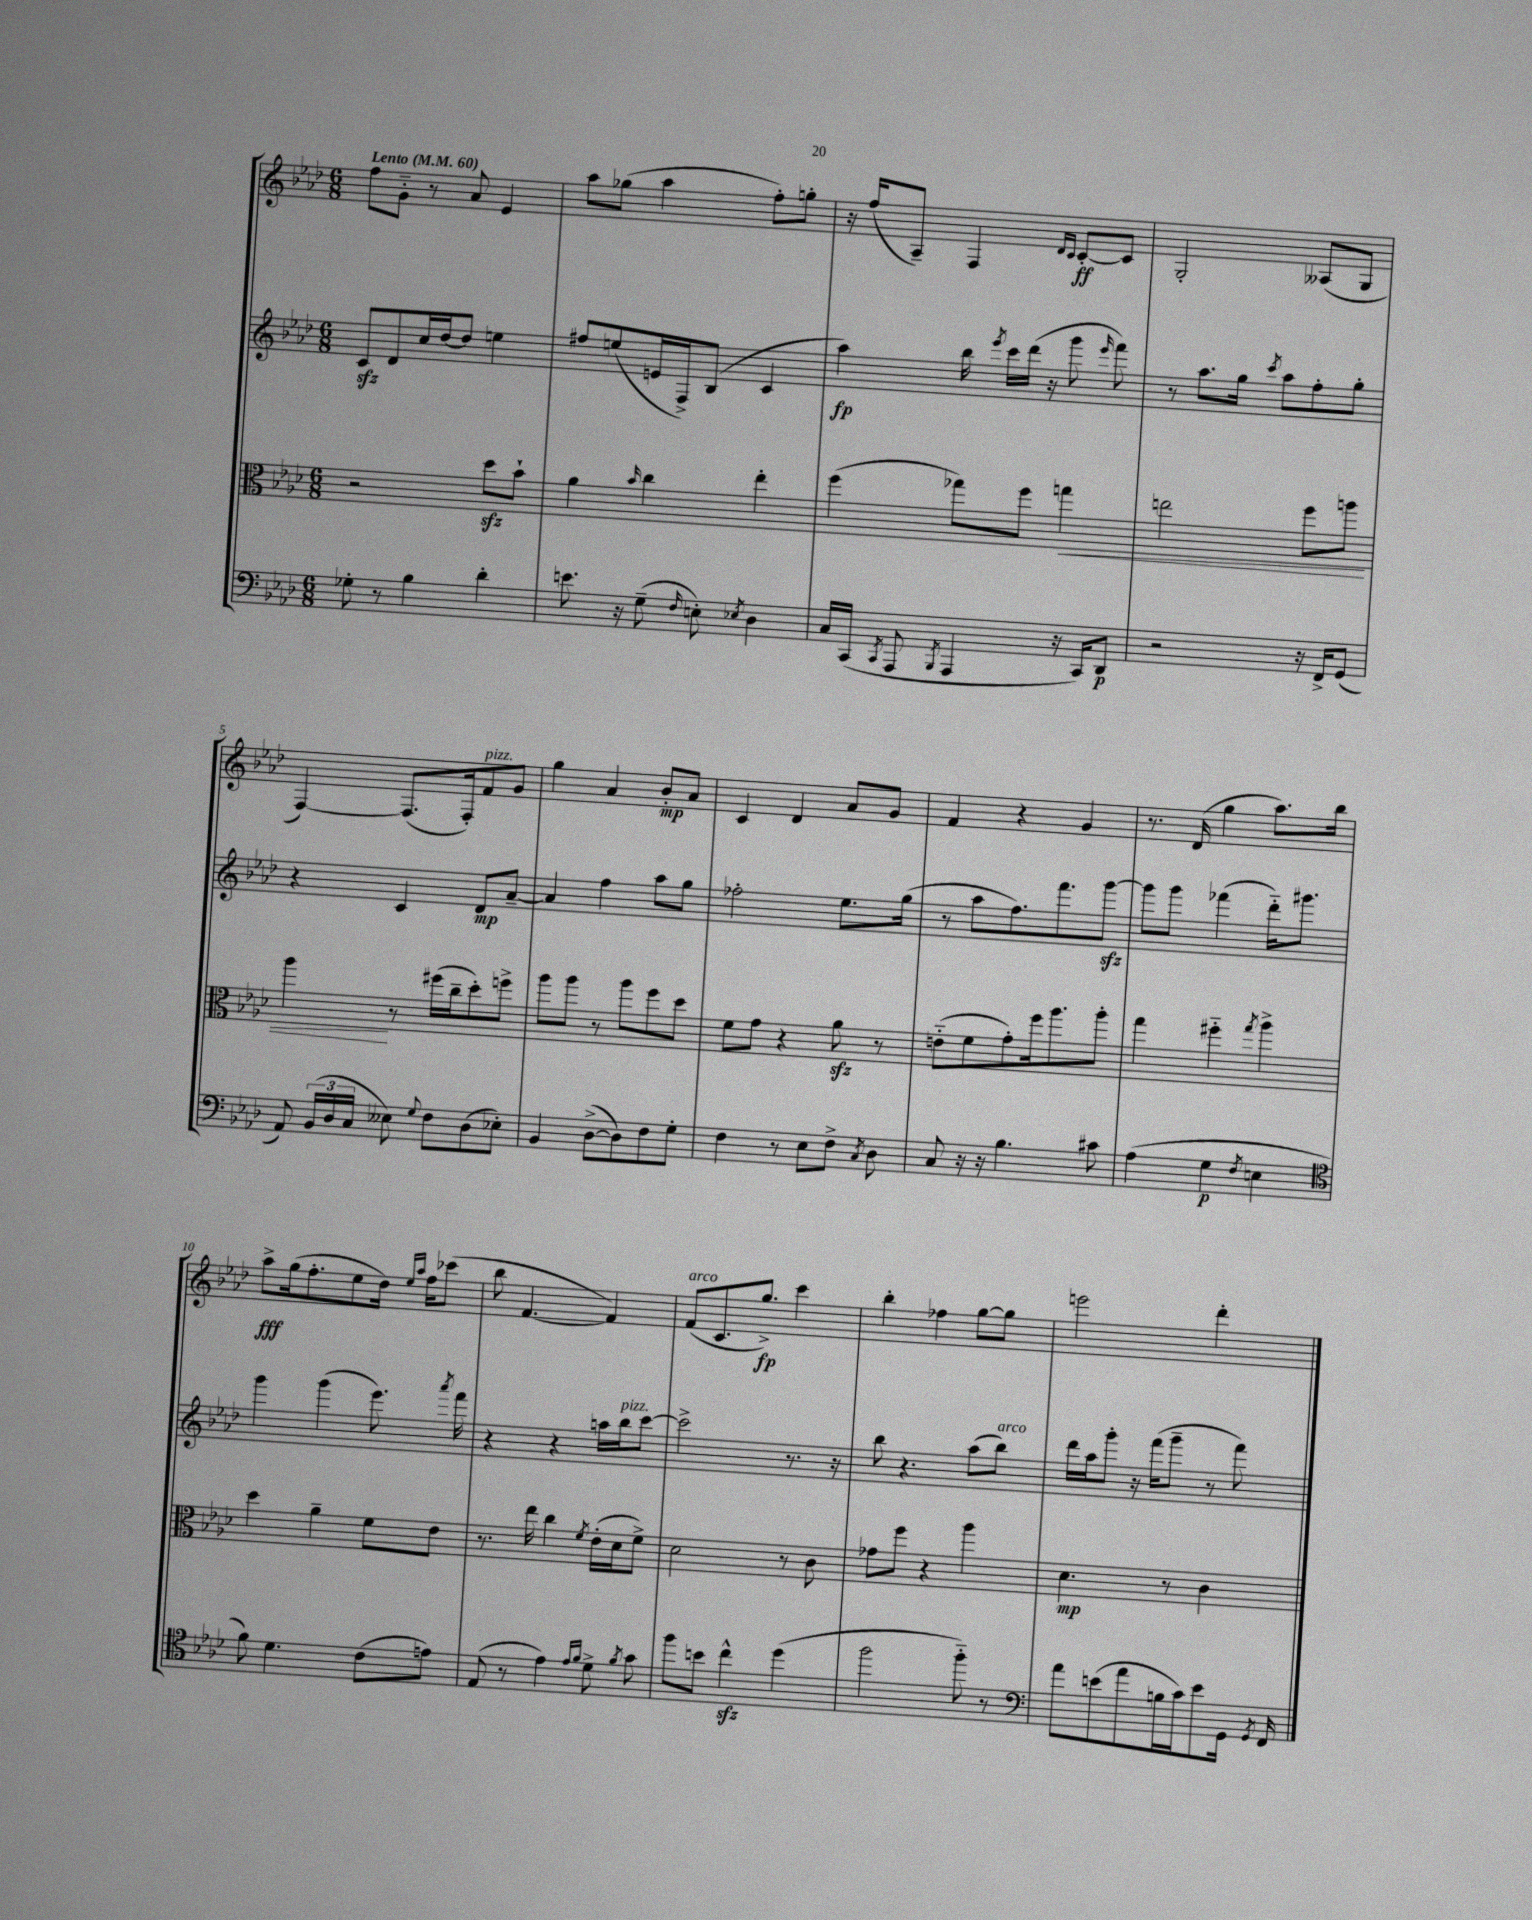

**kern	**kern	**kern	**kern
*staff4	*staff3	*staff2	*staff1
*clefF4	*clefC3	*clefG2	*clefG2
*k[b-e-a-d-]	*k[b-e-a-d-]	*k[b-e-a-d-]	*k[b-e-a-d-]
*M6/8	*M6/8	*M6/8	*M6/8
*MM60	*MM60	*MM60	*MM60
8G-'	2r	8c	8ff
8r	.	8d-	8g'~
4B-	.	16cc	8r
.	.	[16dd-	.
.	.	8dd-]	8a-
4d-'	8dd-	4ee	4e-
.	8b-`	.	.
=	=	=	=
8.e	4a-	8ff#	8aa-
.	.	(8ee	(8gg-
16r	.	.	.
.	16qqb-	.	.
(8G~	4cc	16e	4aa-
.	.	16F^)	.
16qqF	.	.	.
8E')	.	(8B-	.
8qE-	.	.	.
4D-	4ee-'	4c	8ff')
.	.	.	8gg'
=	=	=	=
16C	(4ff	4aa-)	16r
(16CC	.	.	(16ff
8qCC	.	.	.
8AAA-	.	.	8A-~)
8qBBB-	.	.	.
4AAA-	8gg-)	16bb-	4F
.	.	8qeee-	.
.	.	16ccc	.
.	8ff	(16ddd-	.
.	.	16r	.
.	.	.	16qqd-
.	.	.	16qqc
16r	4gg	8ggg	[8c'
16CC)	.	.	.
.	.	16qqeee-	.
8DD-	.	8fff)	8c]
=	=	=	=
2r	2ee	8r	2G'
.	.	8.aa-	.
.	.	16gg	.
.	.	8qccc	.
.	.	8aa-	.
16r	8ff	8ff'	(8A--
16FF^	.	.	.
(8GG	8aa	8gg'	8G
=	=	=	=
8AA-)	4aa-	4r	[4F)
(24BB-	.	.	.
24D-	.	.	.
24C	.	.	.
8E--)	8r	4c	(8.F]
8qqG	.	.	.
8F	(16ff#	.	.
.	16cc~	.	16F')
(8D-	8dd-')	8d-	8f
8E-')	8ff^	[8a-~	8g
=	=	=	=
4BB-	8aa-	4a-]	4gg
.	8aa-	.	.
([8D-^	8r	4ff	4a-
8D-])	8aa-	.	.
8F	8ff	8aa-	8b-'
8G'	8dd-	8gg	8a-
=	=	=	=
4F	8f	2ff-'	4c
.	8g	.	.
8r	4r	.	4d-
8E-	.	.	.
8F^	8a-	8.ee-	8a-
8qC	.	.	.
8D-	8r	.	8g
.	.	(16gg	.
=	=	=	=
8C	(8e'~	8r	4f
16r	8f	8aa-	.
16r	.	.	.
4.B-	8g')	8.ff)	4r
.	16ff	.	.
.	8.aa-	8.fff	.
.	.	.	4g
8c#	8aa-'	[8ggg	.
=	=	=	=
(4A-	4gg	8ggg]	8.r
.	.	8ggg	.
.	.	.	(16d-
4G	4ff#'~	(4fff-	4gg
8qF	8qgg	.	.
4E	4aa-^	16ddd-'~)	8.aa-)
.	.	8.ggg#	.
.	.	.	16bb-
=	=	=	=
*clefC4	*	*	*
8f)	4dd-	4ggg	8aa-^
4.d-	.	.	(16gg
.	.	.	8.ff'
.	4a-~	(4ggg	.
.	.	.	8ee-
(8c	8f	8.eee-)	16dd-)
.	.	.	16qqee-
.	.	.	16qqaa-
.	.	.	16ff
8e)	8e-	.	(8ccc-
.	.	8qaaa-	.
.	.	16fff	.
=	=	=	=
(8E-	8.r	4r	8bb-
8r	.	.	[4.f
.	16ee-	.	.
4e-)	4cc	4r	.
16qqe-	.	.	.
16qqf	8qf	.	.
8d-^	(16e-'	16aa	4f])
.	16d-	16bb-	.
8qf	.	.	.
8g	8f^)	[8ccc	.
=	=	=	=
8ff	2d-	2ccc^]	(8f
8b	.	.	8.c
4cc^^	.	.	.
.	.	.	8.gg^)
(4dd-	8r	8.r	4ccc
.	8c	.	.
.	.	16r	.
=	=	=	=
2ff	8g-	8bb-	4bb-'
.	8ff	4.r	.
.	4r	.	4ff-
8ff'~)	4aa-	(8aa-	[8gg
8r	.	8bb-)	8gg]
=	=	=	=
*clefF4	*	*	*
8a-	4.d-	16ddd-	2eee
.	.	16aa-	.
(8e	.	8ggg'	.
8a-	.	16r	.
.	.	(16fff	.
16B	8r	8ggg~	.
16c)	.	.	.
8e	4c	8r	4ddd-'
16GG	.	8fff)	.
8qGG	.	.	.
16FF	.	.	.
==	==	==	==
*-	*-	*-	*-
